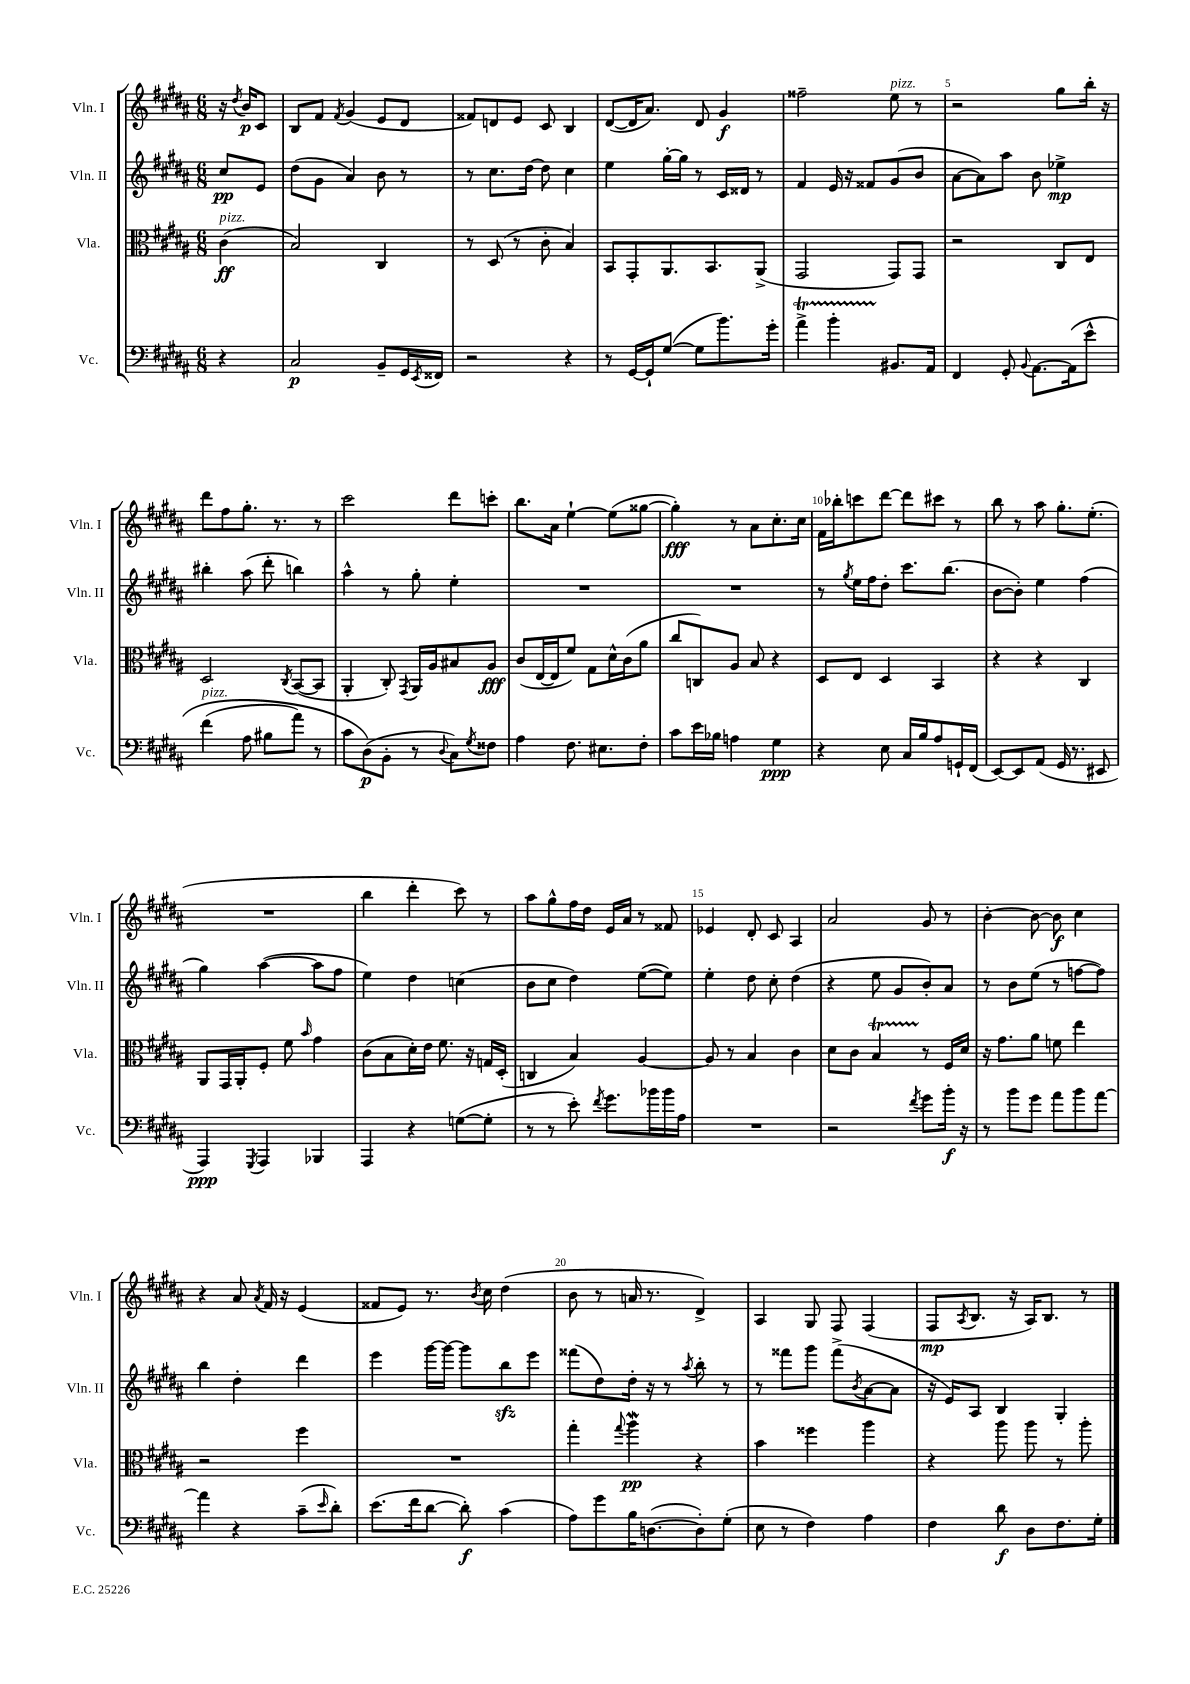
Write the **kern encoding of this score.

**kern	**kern	**kern	**kern
*staff4	*staff3	*staff2	*staff1
*clefF4	*clefC3	*clefG2	*clefG2
*k[f#c#g#d#a#]	*k[f#c#g#d#a#]	*k[f#c#g#d#a#]	*k[f#c#g#d#a#]
*M6/8	*M6/8	*M6/8	*M6/8
4r	(4c#	8cc#	16r
.	.	.	8qdd#
.	.	.	16b
.	.	8e	8c#
=	=	=	=
2C#	2B)	(8dd#	8B
.	.	8g#	8f#
.	.	.	8qf#
.	.	4a#)	(4g#
8BB~	4C#	8b	8e
16GG#	.	8r	8d#
8qEE	.	.	.
16FF##	.	.	.
=	=	=	=
2r	8r	8r	8f##)
.	(8D#	8.cc#	8d
.	8r	.	8e
.	.	[16dd#	.
.	8c#'	8dd#]	8c#
4r	4B)	4cc#	4B
=	=	=	=
8r	8BB	4ee	([8d#
[16GG#	8GG#'	.	16d#]
16GG#`]	.	.	8.a#)
([8G#	8.AA#	[16gg#'	.
.	.	16gg#]	.
8G#]	.	8r	8d#
.	8.BB	.	.
8.b)	.	16c#	4g#
.	.	16d##	.
.	(8AA#^	8r	.
16g#'	.	.	.
=	=	=	=
4a#^	2GG#	4f#	2ff##~
4b'	.	16e	.
.	.	16r	.
.	.	8f##	.
8.BB#	8GG#)	(8g#	8ee
.	8GG#	8b	8r
16AA#	.	.	.
=	=	=	=
4FF#	2r	[8a#	2r
.	.	8a#])	.
8GG#'	.	8aa#	.
8qqBB	.	.	.
[8.AA#	.	8b	.
.	8C#	4ee-^	8gg#
&(16AA#]	.	.	.
8e^^	8E	.	16bb'
.	.	.	16r
=	=	=	=
(4f#	2D#	4bb#'	8ddd#
.	.	.	8ff#
8A#	.	(8aa#	8.gg#'
8B#	.	8ddd#'	.
.	.	.	8.r
.	8qC#	.	.
8a#)	([8BB	4bb)	.
8r	8BB]	.	8r
=	=	=	=
8c#	4AA#'	4aa#^^	2ccc#
(8D#&)	.	.	.
8BB'	8C#')	8r	.
.	8qGG#	.	.
8r	16AA#	8gg#'	.
.	16A#	.	.
8qqD#	.	.	.
8C#)	8B#	4ee'	8ddd#
8qG#	.	.	.
8F##	8A#	.	8ccc'
=	=	=	=
4A#	(8c#	2.r	8.bb
.	[16E	.	.
.	16E]	.	16a#
8.F#	8f#)	.	[4ee`
.	8G#	.	.
8.E#	.	.	.
.	16d#^^	.	(8ee]
.	(16c#	.	.
8F#'	8a#	.	[8gg##
=	=	=	=
8c#	8cc#	2.r	4gg##'])
16e	8C)	.	.
16B-	.	.	.
4A	8A#	.	8r
.	8B	.	8a#
4G#	4r	.	8.cc#'
.	.	.	16cc#
=	=	=	=
4r	8D#	8r	16f#
.	.	.	16bb-'
.	.	8qgg#	.
.	8E	16ee	8ccc
.	.	16ff#	.
8E	4D#	8dd#'	[8ddd#
16C#	.	8.ccc#	8ddd#]
16B	.	.	.
8A#	4BB	.	8ccc#
.	.	(8.bb	.
16GG`	.	.	8r
(16FF#	.	.	.
=	=	=	=
[8EE)	4r	[8b	8bb
8EE]	.	8b'])	8r
(8AA#	4r	4ee	8aa#
16GG#	.	.	8.gg#'
8.r	.	.	.
.	4C#	(4ff#	.
.	.	.	(8.ee'
8EE#	.	.	.
=	=	=	=
4AAA#)	8AA#	4gg#)	2.r
.	16GG#	.	.
.	16AA#'	.	.
8qGGG#	.	.	.
4AAA#	8F#'	([4aa#	.
.	8f#	.	.
.	16qqb	.	.
4BBB-	4g#	8aa#]	.
.	.	8ff#	.
=	=	=	=
4AAA#	(8c#	4ee)	4bb
.	8B	.	.
4r	16d#')	4dd#	4ddd#'
.	16e	.	.
.	8.f#	.	.
([8G	.	(4cc	8ccc#)
.	16r	.	.
8G']	16G	.	8r
.	(16D#'	.	.
=	=	=	=
8r	4C	8b	8aa#
8r	.	8cc#	8gg#^^
8e')	4B)	4dd#)	16ff#
.	.	.	16dd#
8qf#	.	.	.
8.g#	.	.	16e
.	.	.	16a#
.	[4A#	([8ee	8r
16b-	.	.	.
16b-	.	8ee])	8f##
16A#	.	.	.
=	=	=	=
2.r	8A#]	4ee'	4e-
.	8r	.	.
.	4B	8dd#	8d#'
.	.	8cc#'	8c#
.	4c#	(4dd#	4A#
=	=	=	=
2r	8d#	4r	2a#
.	8c#	.	.
.	4B	8ee	.
.	.	8g#	.
8qf#	.	.	.
8g#	8r	8b')	8g#
16b'	16F#	8a#	8r
16r	16d#	.	.
=	=	=	=
8r	16r	8r	[4b'
.	8.g#	.	.
8b	.	8b	.
8g#	8a#	(8ee	8b_
8a#	8f	8r	8b]
8b	4ee	[8ff	4cc#
[8a#	.	8ff])	.
=	=	=	=
4a#]	2r	4bb	4r
4r	.	4dd#'	8a#
.	.	.	8qa#
.	.	.	16f#
.	.	.	16r
(8c#~	4ff#	4ddd#	(4e
16qqe	.	.	.
8d#')	.	.	.
=	=	=	=
(8.e	2.r	4eee	8f##
.	.	.	8e)
16f#	.	.	.
[8d#	.	[16ggg#	8.r
.	.	16ggg#_	.
8d#'])	.	8ggg#]	.
.	.	.	8qb
.	.	.	16cc#
(4c#	.	8bb	(4dd#
.	.	8eee	.
=	=	=	=
8A#)	4gg#'	(8fff##	8b
8g#	.	8dd#)	8r
.	8qqgg#	.	.
16B	4aa#	16dd#'	16a
([8.D	.	16r	8.r
.	.	8r	.
.	.	8qaa#	.
8D'])	4r	8bb'	4d#^)
(8G#'	.	8r	.
=	=	=	=
8E	4b	8r	4A#
8r	.	8fff##	.
4F#)	4ff##	8ggg#	8G#
.	.	(8fff##^	8F#
.	.	8qb	.
4A#	4aa#	[8a#	(4F#
.	.	8a#]	.
=	=	=	=
4F#	4r	16r	8F#
.	.	16e)	.
.	.	.	8qA#
.	.	8A#	8.B
8d#	8aa#	4B	.
.	.	.	16r
8D#	8aa#	.	16A#)
.	.	.	8.B
8.F#	8r	4G#'	.
.	8aa#'	.	8r
16G#'	.	.	.
==	==	==	==
*-	*-	*-	*-
